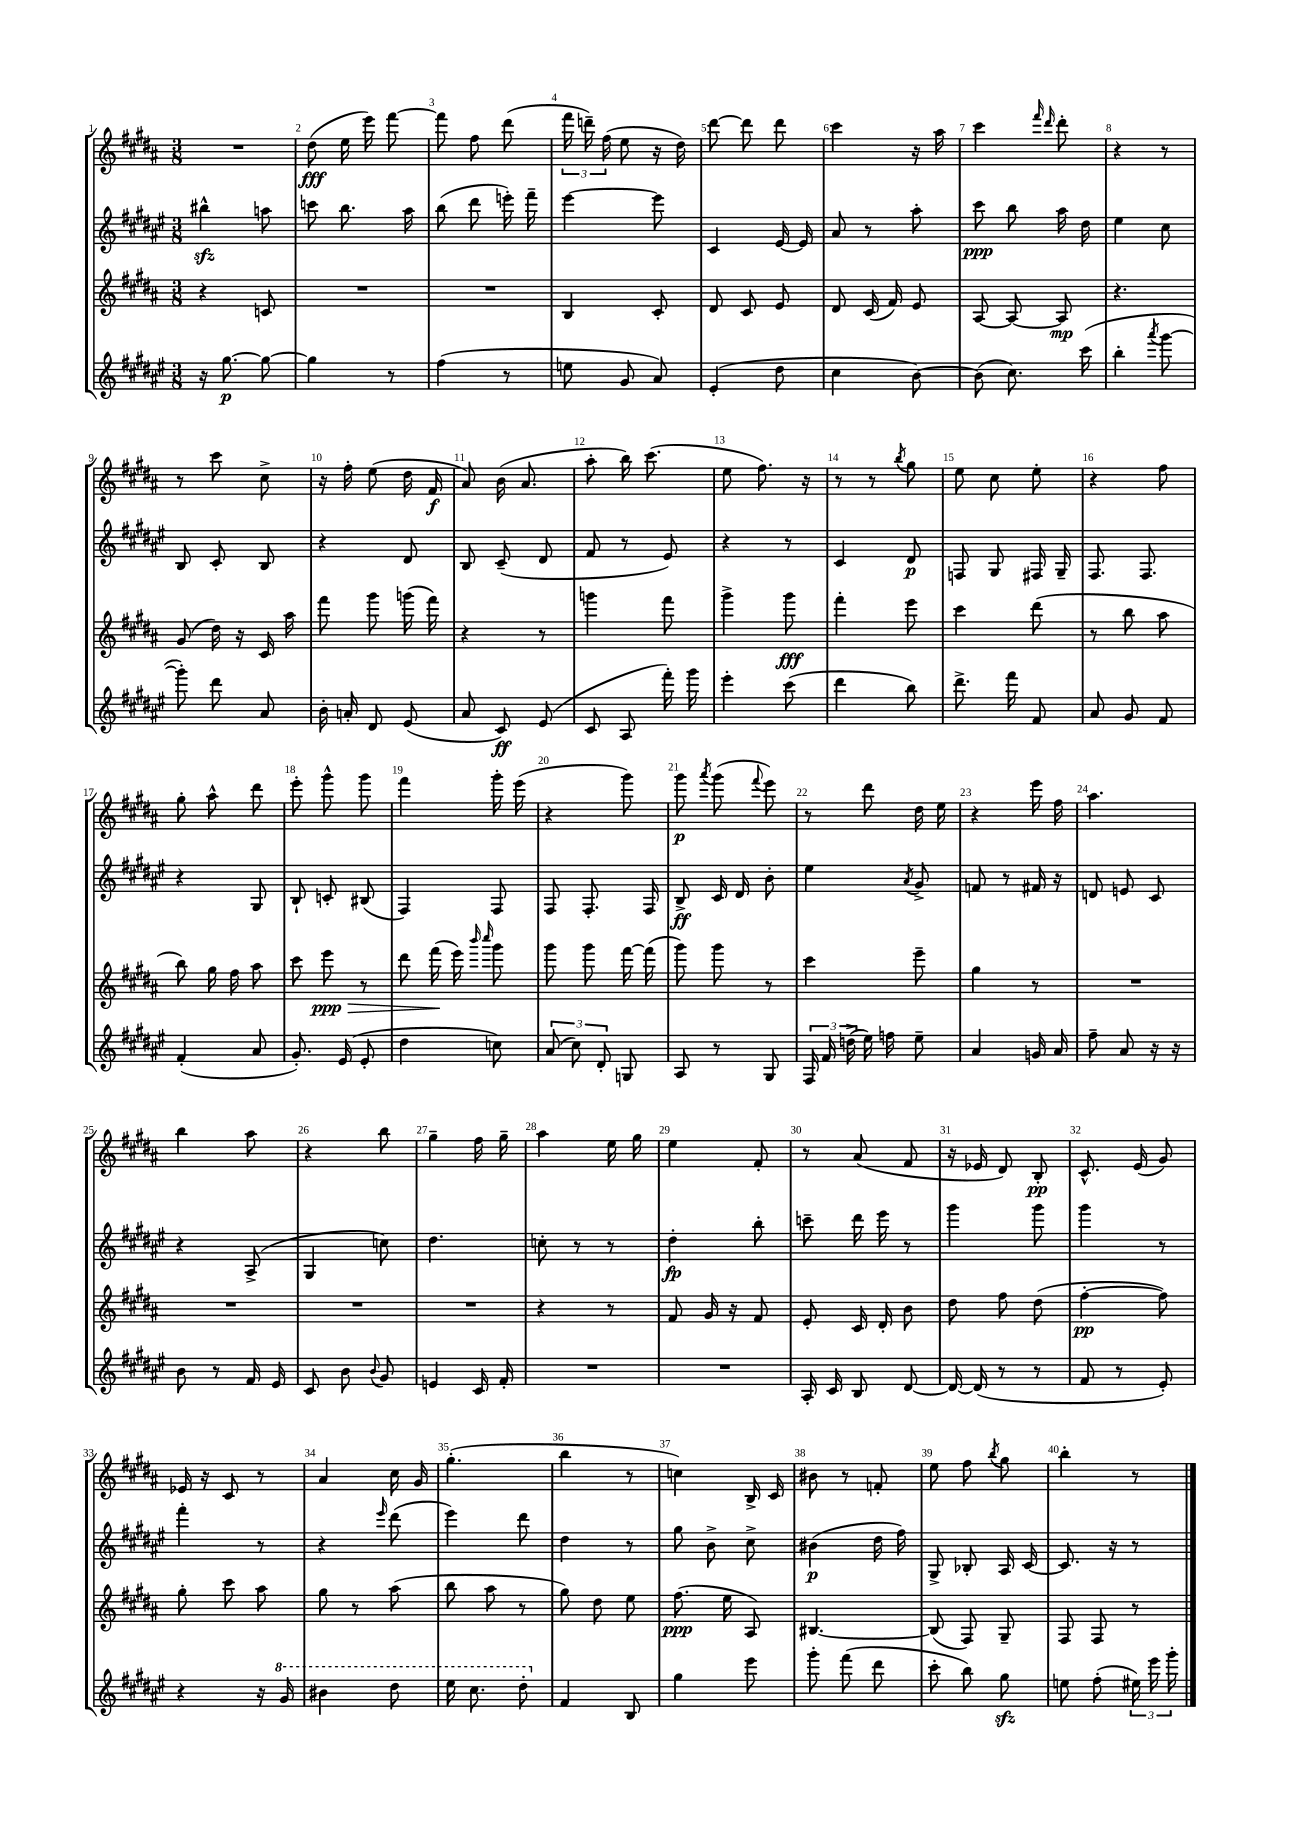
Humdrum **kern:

**kern	**dynam	**kern	**dynam	**kern	**dynam	**kern	**dynam
*part4	*part4	*part3	*part3	*part2	*part2	*part1	*part1
*staff4	*staff4	*staff3	*staff3	*staff2	*staff2	*staff1	*staff1
*clefG2	*	*clefG2	*	*clefG2	*	*clefG2	*
*k[f#c#g#d#a#e#]	*	*k[f#c#g#d#a#]	*	*k[f#c#g#d#a#e#]	*	*k[f#c#g#d#a#]	*
*M3/8	*	*M3/8	*	*M3/8	*	*M3/8	*
=1	=1	=1	=1	=1	=1	=1	=1
16r	.	4r	.	4bb#Xzz^^\	.	4.r	.
[8.gg#\	p	.	.	.	.	.	.
8gg#\_	.	8cn/	.	8aan\	.	.	.
=2	=2	=2	=2	=2	=2	=2	=2
4gg#\]	.	4.r	.	8cccn\	.	(8dd#\	fff
.	.	.	.	8.bb\	.	16ee\	.
.	.	.	.	.	.	16eee\)	.
8r	.	.	.	.	.	[8fff#\	.
.	.	.	.	16aa#\	.	.	.
=3	=3	=3	=3	=3	=3	=3	=3
(4ff#\	.	4.r	.	(8bb\	.	8fff#\]	.
.	.	.	.	8ddd#\	.	8ff#\	.
8r	.	.	.	16eeen'\)	.	(8ddd#\	.
.	.	.	.	16fff#~\	.	.	.
=4	=4	=4	=4	=4	=4	=4	=4
8een\	.	4B/	.	[4eee#\	.	24fff#\	.
.	.	.	.	.	.	24dddn~\)	.
.	.	.	.	.	.	(24ff#\	.
8g#/	.	.	.	.	.	8ee\	.
8a#/)	.	8c#'/	.	8eee#\]	.	16r	.
.	.	.	.	.	.	16dd#\)	.
=5	=5	=5	=5	=5	=5	=5	=5
(4e#'/	.	8d#/	.	4c#/	.	[8ddd#\	.
.	.	8c#/	.	.	.	8ddd#\]	.
8dd#\	.	8e/	.	[16e#/	.	8ddd#\	.
.	.	.	.	16e#/]	.	.	.
=6	=6	=6	=6	=6	=6	=6	=6
4cc#\	.	8d#/	.	8a#/	.	4ccc#\	.
.	.	(16c#/	.	8r	.	.	.
.	.	16f#/)	.	.	.	.	.
[8b\)	.	8e/	.	8aa#'\	.	16r	.
.	.	.	.	.	.	16aa#\	.
=7	=7	=7	=7	=7	=7	=7	=7
(8b\]	.	[8A#/	.	8ccc#\	ppp	4ccc#\	.
8.cc#\)	.	8A#/_	.	8bb\	.	.	.
.	.	.	.	.	.	16qqfff#/	.
.	.	.	.	.	.	16qqddd#/	.
.	.	8A#/]	mp	16aa#\	.	8ddd#'\	.
(16ccc#\	.	.	.	16dd#\	.	.	.
=8	=8	=8	=8	=8	=8	=8	=8
4bb'\	.	4.r	.	4ee#\	.	4r	.
8qaaa#/	.	.	.	.	.	.	.
[8ggg#\	.	.	.	8cc#\	.	8r	.
!!LO:LB:g=z
=9	=9	=9	=9	=9	=9	=9	=9
8ggg#'\])	.	(8g#/	.	8B/	.	8r	.
8ddd#\	.	16dd#\)	.	8c#'/	.	8ccc#\	.
.	.	16r	.	.	.	.	.
8a#/	.	16c#/	.	8B/	.	8cc#^\	.
.	.	16aa#\	.	.	.	.	.
=10	=10	=10	=10	=10	=10	=10	=10
16b'\	.	8fff#\	.	4r	.	16r	.
16an'/	.	.	.	.	.	16ff#'\	.
8d#/	.	8ggg#\	.	.	.	(8ee\	.
(8e#/	.	(16gggn\	.	8d#/	.	16dd#\	.
.	.	16fff#\)	.	.	.	16f#/	f
=11	=11	=11	=11	=11	=11	=11	=11
8a#/	.	4r	.	8B/	.	8a#/)	.
8c#/)	ff	.	.	(8c#~/	.	(16b\	.
.	.	.	.	.	.	8.a#/	.
(8e#/	.	8r	.	8d#/	.	.	.
=12	=12	=12	=12	=12	=12	=12	=12
8c#/	.	4gggn\	.	8f#/	.	8aa#'\	.
8A#/	.	.	.	8r	.	16bb\)	.
.	.	.	.	.	.	(8.ccc#\	.
16fff#'\)	.	8fff#\	.	8e#/)	.	.	.
16ggg#\	.	.	.	.	.	.	.
=13	=13	=13	=13	=13	=13	=13	=13
4eee#'\	.	4ggg#^\	.	4r	.	8ee\	.
.	.	.	.	.	.	8.ff#\)	.
(8ccc#\	.	8ggg#\	fff	8r	.	.	.
.	.	.	.	.	.	16r	.
=14	=14	=14	=14	=14	=14	=14	=14
4ddd#\	.	4fff#'\	.	4c#/	.	8r	.
.	.	.	.	.	.	8r	.
.	.	.	.	.	.	8qbb/	.
8bb\)	.	8eee\	.	8d#/	p	8gg#\	.
=15	=15	=15	=15	=15	=15	=15	=15
8.ddd#^\	.	4ccc#\	.	8Fn/	.	8ee\	.
.	.	.	.	8G#/	.	8cc#\	.
16fff#\	.	.	.	.	.	.	.
8f#/	.	(8ddd#\	.	16F#X/	.	8ee'\	.
.	.	.	.	16G#~/	.	.	.
=16	=16	=16	=16	=16	=16	=16	=16
8a#/	.	8r	.	8.F#/	.	4r	.
8g#/	.	8bb\	.	.	.	.	.
.	.	.	.	8.F#/	.	.	.
8f#/	.	8aa#\	.	.	.	8ff#\	.
!!LO:LB:g=z
=17	=17	=17	=17	=17	=17	=17	=17
(4f#'/	.	8bb\)	.	4r	.	8gg#'\	.
.	.	16gg#\	.	.	.	8aa#^^\	.
.	.	16ff#\	.	.	.	.	.
8a#/	.	8aa#\	.	8G#/	.	8ddd#\	.
=18	=18	=18	=18	=18	=18	=18	=18
8.g#'/)	.	8ccc#\	.	8B`/	.	8eee'\	.
!	!	!	!LO:HP:b	!	!	!	!
.	.	8eee\	> ppp	8cn'/	.	8ggg#^^\	.
(16e#/	.	.	.	.	.	.	.
8e#'/	.	8r	.	(8B#X/	.	8ggg#\	.
=19	=19	=19	=19	=19	=19	=19	=19
4dd#\	.	8ddd#\	.	4F#/)	.	4fff#\	.
.	.	(16fff#\	.	.	.	.	.
.	.	16eee\)	]	.	.	.	.
.	.	16qqbbb/	.	.	.	.	.
.	.	16qqcccc#/	.	.	.	.	.
8ccn\)	.	8ggg#\	.	8F#/	.	16ggg#'\	.
.	.	.	.	.	.	(16eee\	.
=20	=20	=20	=20	=20	=20	=20	=20
(12a#/	.	8ggg#\	.	8F#/	.	4r	.
12cc#\)	.	.	.	.	.	.	.
.	.	8ggg#\	.	8.F#'/	.	.	.
12d#'/	.	.	.	.	.	.	.
8Gn/	.	[16fff#\	.	.	.	8ggg#\)	.
.	.	(16fff#\]	.	16F#/	.	.	.
=21	=21	=21	=21	=21	=21	=21	=21
8A#/	.	8ggg#\)	.	8B^/	ff	8ggg#\	p
.	.	.	.	.	.	8qaaa#/	.
8r	.	8ggg#\	.	16c#/	.	(8ggg#\	.
.	.	.	.	16d#/	.	.	.
.	.	.	.	.	.	8qqfff#/	.
8G#/	.	8r	.	8b'\	.	8eee\)	.
=22	=22	=22	=22	=22	=22	=22	=22
24F#/	.	4ccc#\	.	4ee#\	.	8r	.
24f#/	.	.	.	.	.	.	.
(24ddn^\	.	.	.	.	.	.	.
16ee#\)	.	.	.	.	.	8ddd#\	.
16ffn\	.	.	.	.	.	.	.
.	.	.	.	8qa#/	.	.	.
8ee#~\	.	8eee~\	.	8g#^/	.	16dd#\	.
.	.	.	.	.	.	16ee\	.
=23	=23	=23	=23	=23	=23	=23	=23
4a#/	.	4gg#\	.	8fn/	.	4r	.
.	.	.	.	8r	.	.	.
16gn/	.	8r	.	16f#X/	.	16eee\	.
16a#/	.	.	.	16r	.	16ff#\	.
=24	=24	=24	=24	=24	=24	=24	=24
8ff#~\	.	4.r	.	8dn/	.	4.aa#\	.
8a#/	.	.	.	8en/	.	.	.
16r	.	.	.	8c#/	.	.	.
16r	.	.	.	.	.	.	.
!!LO:LB:g=z
=25	=25	=25	=25	=25	=25	=25	=25
8b\	.	4.r	.	4r	.	4bb\	.
8r	.	.	.	.	.	.	.
16f#/	.	.	.	(8A#^/	.	8aa#\	.
16e#/	.	.	.	.	.	.	.
=26	=26	=26	=26	=26	=26	=26	=26
8c#/	.	4.r	.	4G#/	.	4r	.
8b\	.	.	.	.	.	.	.
8qqb/	.	.	.	.	.	.	.
8g#/	.	.	.	8ccn\)	.	8bb\	.
=27	=27	=27	=27	=27	=27	=27	=27
4en/	.	4.r	.	4.dd#\	.	4gg#~\	.
16c#/	.	.	.	.	.	16ff#\	.
16f#'/	.	.	.	.	.	16gg#~\	.
=28	=28	=28	=28	=28	=28	=28	=28
4.r	.	4r	.	8ccn'\	.	4aa#\	.
.	.	.	.	8r	.	.	.
.	.	8r	.	8r	.	16ee\	.
.	.	.	.	.	.	16gg#\	.
=29	=29	=29	=29	=29	=29	=29	=29
4.r	.	8f#/	.	4dd#'\	fp	4ee\	.
.	.	16g#/	.	.	.	.	.
.	.	16r	.	.	.	.	.
.	.	8f#/	.	8bb'\	.	8f#'/	.
=30	=30	=30	=30	=30	=30	=30	=30
16A#'/	.	8e'/	.	8cccn~\	.	8r	.
16c#/	.	.	.	.	.	.	.
8B/	.	16c#/	.	16ddd#\	.	(8a#/	.
.	.	16d#'/	.	16eee#\	.	.	.
[8d#/	.	8b\	.	8r	.	8f#/	.
=31	=31	=31	=31	=31	=31	=31	=31
16d#/_	.	8dd#\	.	4ggg#\	.	16r	.
(16d#/]	.	.	.	.	.	16e-X/	.
8r	.	8ff#\	.	.	.	8d#/)	.
8r	.	(8dd#\	.	8ggg#\	.	8B'/	pp
=32	=32	=32	=32	=32	=32	=32	=32
8f#/	.	[4ff#'\	pp	4ggg#\	.	8.c#^^/	.
8r	.	.	.	.	.	.	.
.	.	.	.	.	.	(16e/	.
8e#'/)	.	8ff#\])	.	8r	.	8g#/)	.
!!LO:LB:g=z
=33	=33	=33	=33	=33	=33	=33	=33
4r	.	8gg#'\	.	4fff#'\	.	16e-X/	.
.	.	.	.	.	.	16r	.
.	.	8ccc#\	.	.	.	8c#/	.
16r	.	8aa#\	.	8r	.	8r	.
*8va	*	*	*	*	*	*	*
16gg#/	.	.	.	.	.	.	.
=34	=34	=34	=34	=34	=34	=34	=34
4bb#X\	.	8gg#\	.	4r	.	4a#/	.
.	.	8r	.	.	.	.	.
.	.	.	.	16qqeee#/	.	.	.
8ddd#\	.	(8aa#\	.	(8ddd#\	.	16cc#\	.
.	.	.	.	.	.	16g#/	.
=35	=35	=35	=35	=35	=35	=35	=35
16eee#\	.	8bb\	.	4eee#\)	.	(4.gg#'\	.
8.ccc#\	.	.	.	.	.	.	.
.	.	8aa#\	.	.	.	.	.
8ddd#'\	.	8r	.	8ddd#\	.	.	.
=36	=36	=36	=36	=36	=36	=36	=36
*X8va	*	*	*	*	*	*	*
4f#/	.	8gg#\)	.	4dd#\	.	4bb\	.
.	.	8dd#\	.	.	.	.	.
8B/	.	8ee\	.	8r	.	8r	.
=37	=37	=37	=37	=37	=37	=37	=37
4gg#\	.	(8.ff#\	ppp	8gg#\	.	4ccn\)	.
.	.	.	.	8b^\	.	.	.
.	.	16ee\	.	.	.	.	.
8eee#\	.	8A#/)	.	8cc#^\	.	16B^/	.
.	.	.	.	.	.	16c#/	.
=38	=38	=38	=38	=38	=38	=38	=38
8ggg#'\	.	[4.B#X/	.	(4b#X\	p	8b#X\	.
(8fff#\	.	.	.	.	.	8r	.
8ddd#\	.	.	.	16dd#\	.	8fn'/	.
.	.	.	.	16ff#\)	.	.	.
=39	=39	=39	=39	=39	=39	=39	=39
8ccc#'\	.	(8B#/]	.	8G#^/	.	8ee\	.
8bb\)	.	8F#/)	.	8B-X'/	.	8ff#\	.
.	.	.	.	.	.	8qbb/	.
8gg#zz\	.	8G#~/	.	16A#/	.	8gg#\	.
.	.	.	.	[16c#/	.	.	.
=40	=40	=40	=40	=40	=40	=40	=40
8een\	.	8F#/	.	8.c#/]	.	4bb'\	.
(8ff#'\	.	8F#/	.	.	.	.	.
.	.	.	.	16r	.	.	.
24ee#X\)	.	8r	.	8r	.	8r	.
24eee#\	.	.	.	.	.	.	.
24ggg#'\	.	.	.	.	.	.	.
==	==	==	==	==	==	==	==
*-	*-	*-	*-	*-	*-	*-	*-
